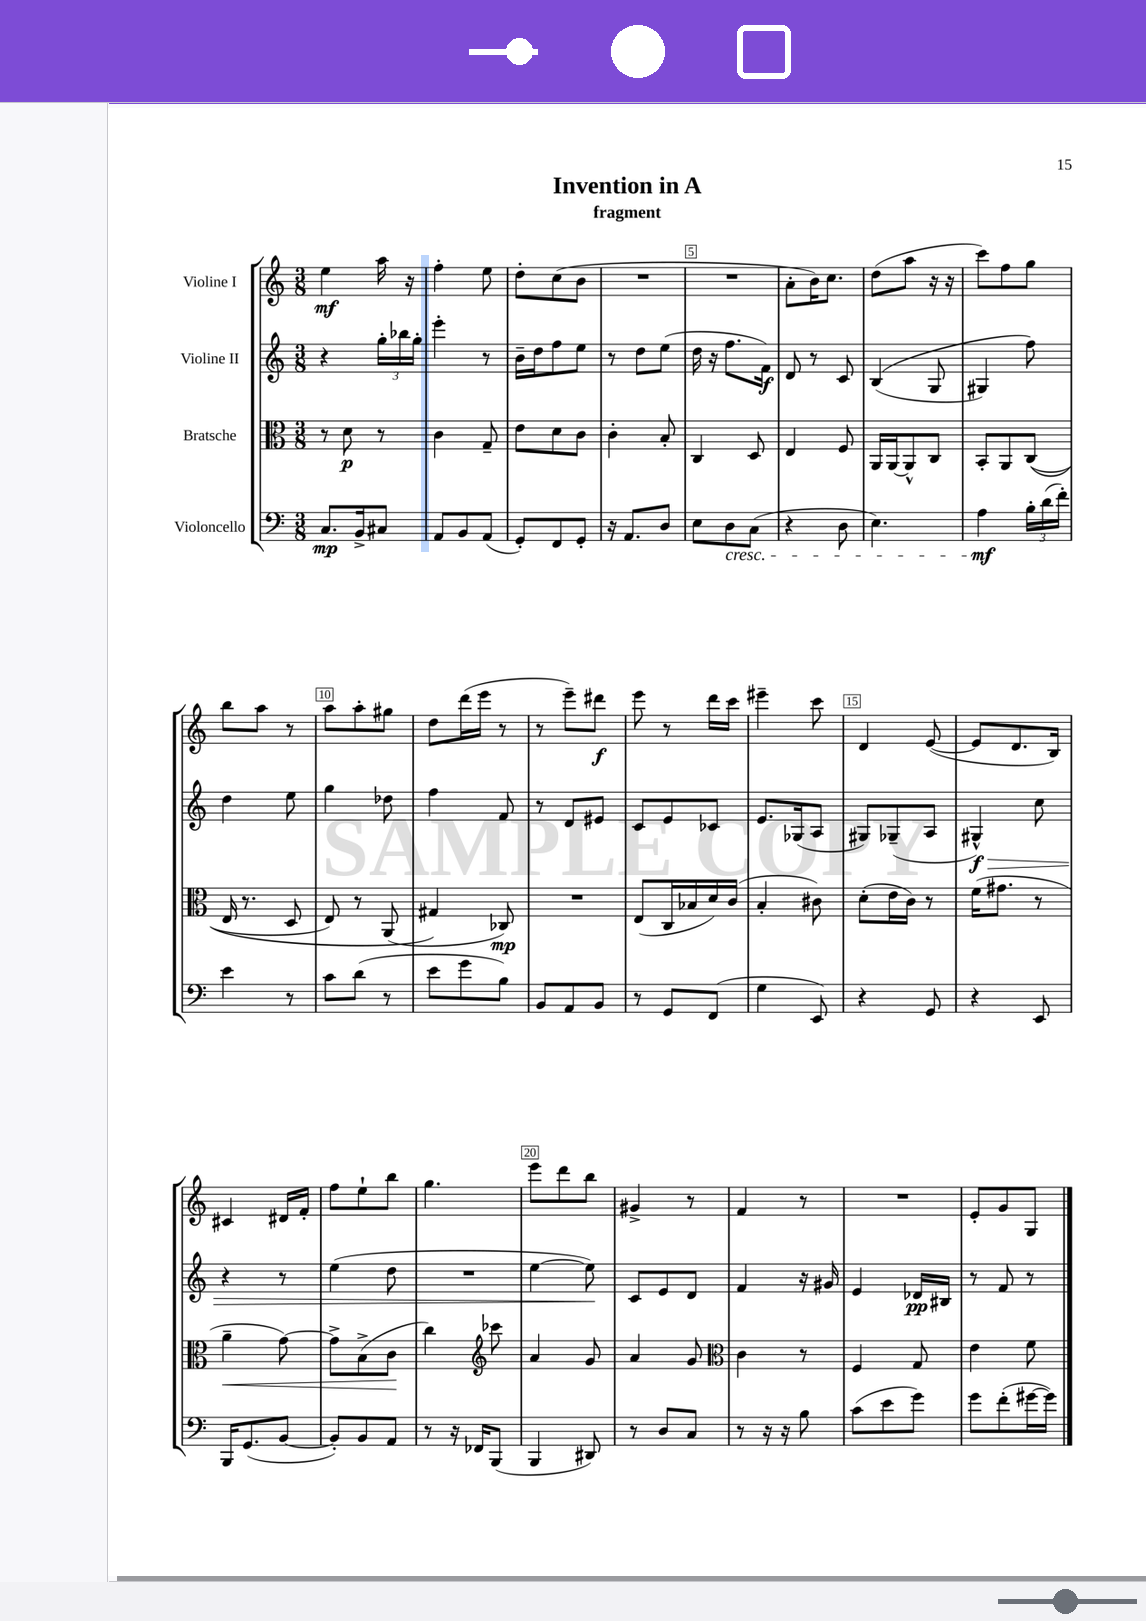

**kern	**kern	**kern	**kern
*staff4	*staff3	*staff2	*staff1
*clefF4	*clefC3	*clefG2	*clefG2
*k[]	*k[]	*k[]	*k[]
*M3/8	*M3/8	*M3/8	*M3/8
8.C	8r	4r	4ee
.	8d	.	.
16BB^	.	.	.
8C#	8r	24gg'	16aa
.	.	24bb-	.
.	.	.	16r
.	.	24gg'	.
=	=	=	=
8AA	4c	4eee'	4ff'
8BB	.	.	.
(8AA	8G~	8r	8ee
=	=	=	=
8GG')	8e	16b~	8dd'
.	.	16dd	.
8FF	8d	8ff	(8cc
8GG'	8c	8ee	8b
=	=	=	=
16r	4c'	8r	4.r
8.AA	.	.	.
.	.	8dd	.
8D	8B'	(8ee	.
=	=	=	=
8E	4C	16dd	4.r
.	.	16r	.
8D	.	8.ff	.
(8C	8D	.	.
.	.	16f)	.
=	=	=	=
4r	4E	8d	8a'
.	.	8r	16b)
.	.	.	8.cc
8D	8F	8c	.
=	=	=	=
4.E)	16AA	&((4B	(8dd
.	[16AA	.	.
.	8AA^^]	.	8aa
.	8C	8G	16r
.	.	.	16r
=	=	=	=
4A	8BB'	4G#)	8ccc)
.	8AA	.	8ff
24B'	&((8C	8ff&)	8gg
(24d	.	.	.
24f')	.	.	.
=	=	=	=
4e	16E	4dd	8bb
.	8.r	.	.
.	.	.	8aa
8r	8D	8ee	8r
=	=	=	=
8c	8E)	4gg	8aa
(8d	8r	.	8aa'
8r	(8AA	8dd-	8gg#
=	=	=	=
8e	4G#&)	4ff	8dd
8g	.	.	(16ddd
.	.	.	16eee
8B)	8C-)	8f	8r
=	=	=	=
8BB	4.r	8r	8r
8AA	.	8d	8eee~)
8BB	.	8e#	8ddd#
=	=	=	=
8r	(8E	8c	8eee
8GG	16C	8e	8r
.	16B-	.	.
(8FF	16d)	8c-	16ddd
.	(16c	.	16ccc
=	=	=	=
4G	4B'	8.e	4eee#~
.	.	(16G-	.
8EE)	8c#)	8A	8ccc
=	=	=	=
4r	(8d'	8G#)	4d
.	16e	(8G-~	.
.	16c)	.	.
8GG	8r	8A	([8e
=	=	=	=
4r	(16f	4G#^^)	8e]
.	8.g#	.	.
.	.	.	8.d
8EE	8r	8cc	.
.	.	.	16B)
=	=	=	=
16BBB	4a~	4r	4c#
(8.GG	.	.	.
[8BB	[8g)	8r	16d#
.	.	.	16f'
=	=	=	=
8BB'])	8g^]	(4ee	8ff
8BB	(8B^	.	8ee`
8AA	8c	8dd	8bb
=	=	=	=
8r	4cc)	4.r	4.gg
16r	.	.	.
16FF-	.	.	.
*	*clefG2	*	*
(8BBB	8ccc-	.	.
=	=	=	=
4BBB	4a	[4ee	8eee
.	.	.	8ddd
8DD#)	8g	8ee])	8bb
=	=	=	=
8r	4a	8c	4g#^
8D	.	8e	.
8C	8g	8d	8r
=	=	=	=
*	*clefC3	*	*
8r	4c	4f	4f
16r	.	.	.
16r	.	.	.
8B	8r	16r	8r
.	.	16g#	.
=	=	=	=
(8c	4F	4e	4.r
8e	.	.	.
8g)	8G	16d-	.
.	.	16B#	.
=	=	=	=
8g	4e	8r	8e'
(8f'	.	8f	8g
[16g#	8f	8r	8G
16g#])	.	.	.
==	==	==	==
*-	*-	*-	*-
